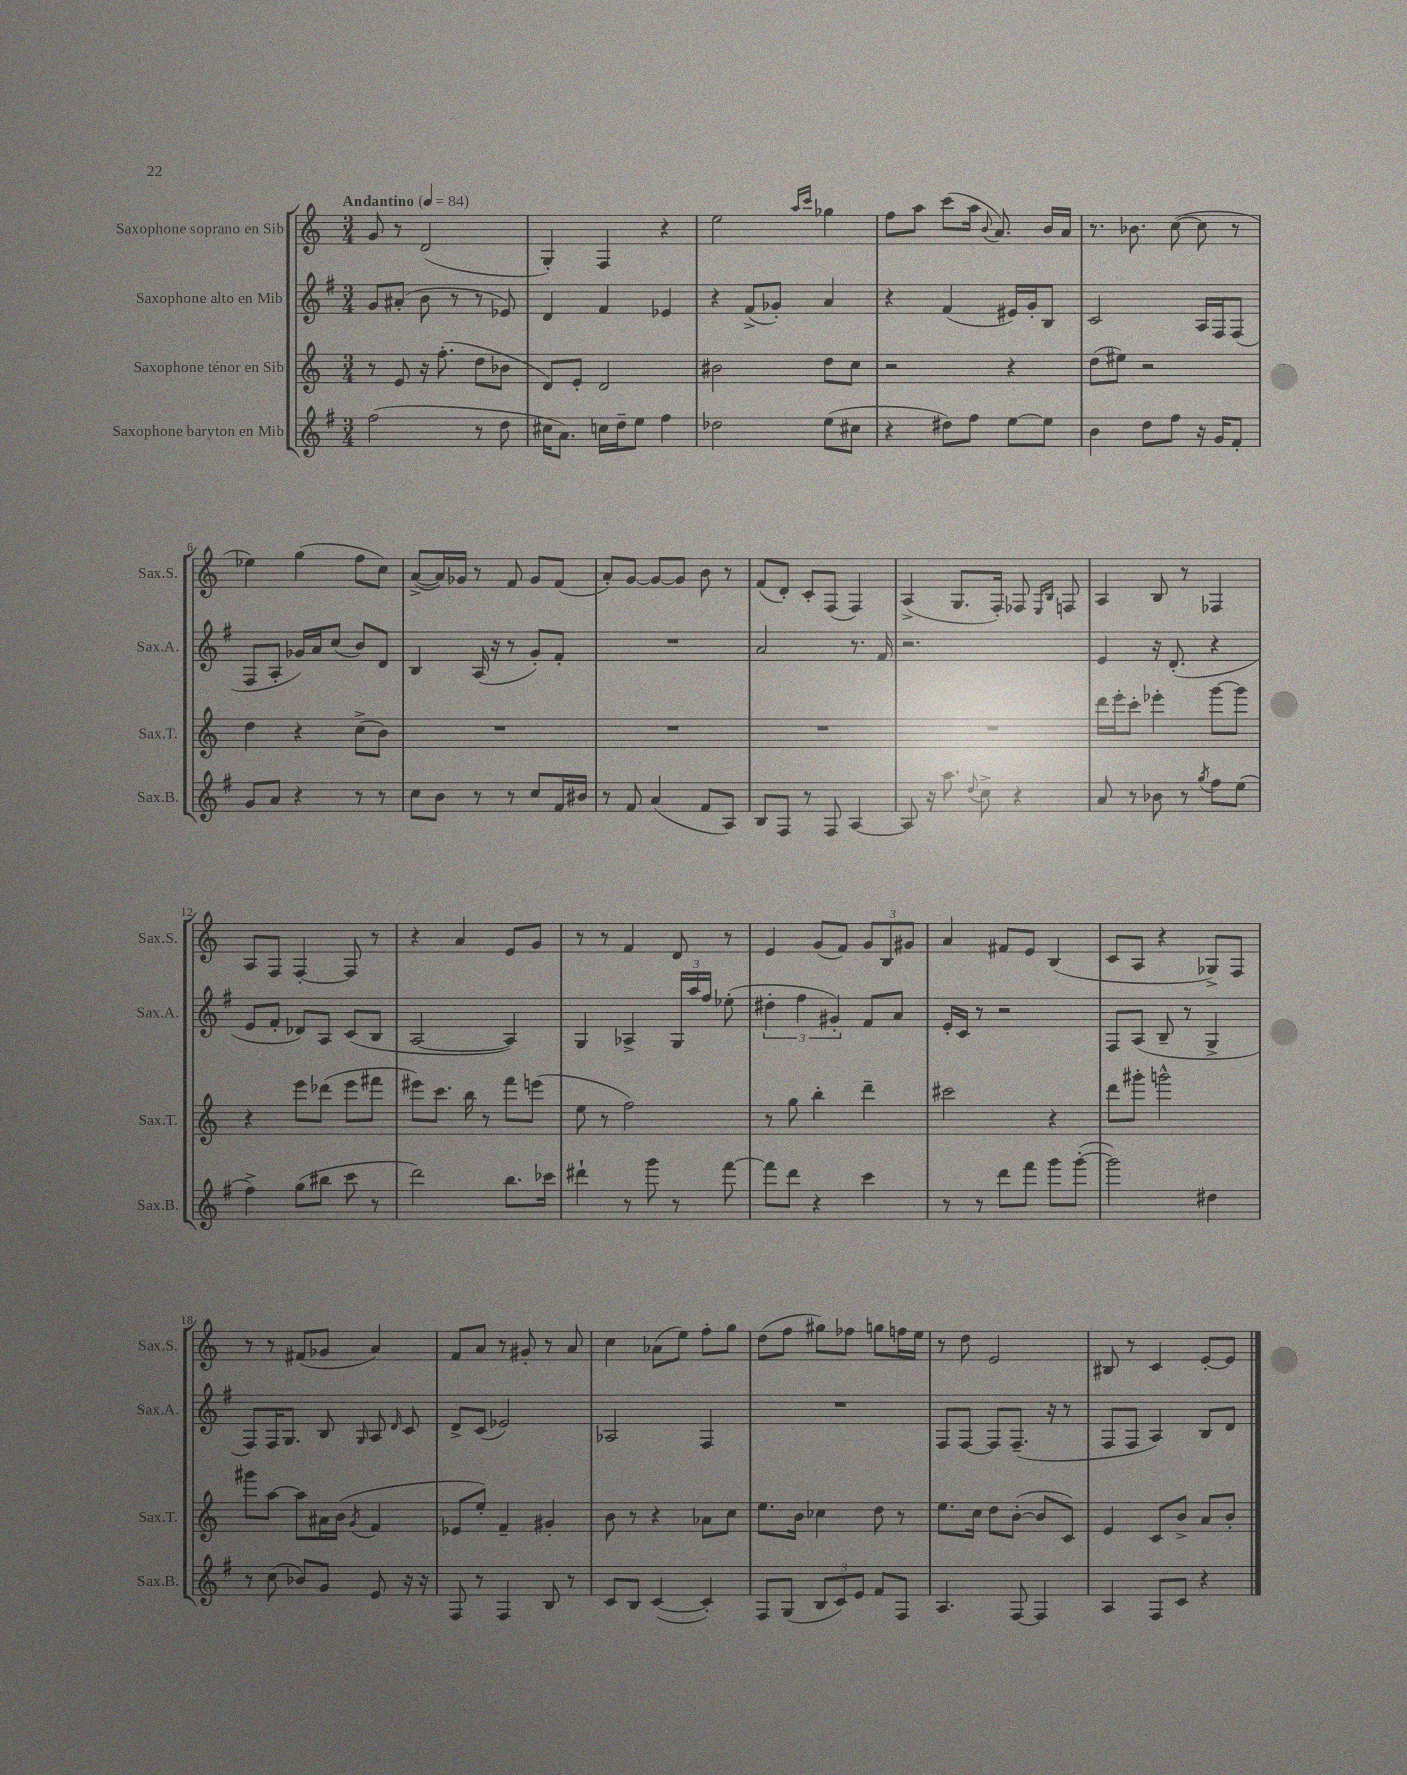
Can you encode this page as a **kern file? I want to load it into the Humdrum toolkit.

**kern	**kern	**kern	**kern
*staff4	*staff3	*staff2	*staff1
*clefG2	*clefG2	*clefG2	*clefG2
*k[f#]	*k[]	*k[f#]	*k[]
*M3/4	*M3/4	*M3/4	*M3/4
*MM84	*MM84	*MM84	*MM84
(2ff#	8r	8g	8g
.	8e	(8a#'	8r
.	16r	8b	(2d
.	(8.ff'	.	.
.	.	8r	.
8r	8dd	8r	.
8dd	8b-	8e-)	.
=	=	=	=
16cc#	8d)	4d	4G')
8.a)	.	.	.
.	8e'	.	.
16cc	2d	4f#	4F
16dd~	.	.	.
8ee	.	.	.
4ff#	.	4e-	4r
=	=	=	=
2dd-	2b#	4r	2ee
.	.	(8f#^	.
.	.	8g-')	.
.	.	.	16qqaa
.	.	.	16qqccc
(8ee	8dd	4a	4gg-
8cc#	8cc	.	.
=	=	=	=
4r	2r	4r	8ff
.	.	.	8aa
8dd#)	.	(4f#	(8ccc
8ff#	.	.	16aa
.	.	.	8qqb
.	.	.	8.a)
[8ee	4r	16e#)	.
.	.	16g'	.
8ee]	.	8B	16b
.	.	.	16a
=	=	=	=
4b	(8dd	2c	8.r
.	8ee#)	.	.
.	.	.	8.b-
8dd	2r	.	.
8ff#	.	.	([8cc
16r	.	16A	8cc]
16g	.	16F#	.
8f#'	.	(8F#	8r
=	=	=	=
8g	4dd	8F#	4ee-)
8a	.	8A'	.
4r	4r	16g-)	(4gg
.	.	16a	.
.	.	(8cc	.
8r	(8cc^	8b)	8ff
8r	8b)	8d	8cc)
=	=	=	=
8cc	2.r	4B	([8a^
8b	.	.	16a])
.	.	.	16g-
8r	.	(16A	8r
.	.	16r	.
8r	.	8r	8f
8cc	.	8g')	8g-
16f#	.	8f#'	(8f
16b#	.	.	.
=	=	=	=
8r	2.r	2.r	8a')
8f#	.	.	[8g
(4a	.	.	8g_
.	.	.	8g]
8f#	.	.	8b
8A)	.	.	8r
=	=	=	=
8B	2.r	2a	(8f
8F#	.	.	8d')
8r	.	.	8c'
8F#	.	.	(8F
[4A	.	8.r	4F)
.	.	16f#	.
=	=	=	=
8A]	2.r	2.r	(4A^
16r	.	.	.
8.aa	.	.	.
.	.	.	8.G
8qqdd	.	.	.
8cc^	.	.	.
.	.	.	16F')
4r	.	.	8F-
.	.	.	16qqE
.	.	.	16qqB
.	.	.	8F
=	=	=	=
8a	16ddd	4e	4A
.	16eee'	.	.
8r	8ccc'	.	.
8b-	4eee-'	16r	8B
.	.	(8.d'	.
8r	.	.	8r
8qgg	.	.	.
8ff#	[8ggg	4r	4F-
(8ee	8ggg]	.	.
=	=	=	=
4ff#^)	4r	8e	8A
.	.	8f#'	8F
(8gg	8eee	8d-)	[4F'
8bb#	(8ddd-	8A	.
8ccc	8eee	(8c	8F]
8r	8fff#	8B	8r
=	=	=	=
2ddd)	8eee#)	[2A	4r
.	8.ccc	.	.
.	.	.	4a
.	16bb	.	.
.	8r	.	.
8.bb	8fff	4A])	8e
.	(8eee	.	8g
16ccc-	.	.	.
=	=	=	=
4ddd#`	8ee	4G	8r
.	8r	.	8r
8r	2ff)	4A-^	4f
8ggg	.	.	.
8r	.	24G	8d
.	.	24aa	.
.	.	24ff#	.
[8fff#	.	(8ee-'	8r
=	=	=	=
8fff#]	8r	6dd#'	4e
8ddd	8gg	.	.
.	.	6ff#	.
4r	4bb'	.	(8g
.	.	6g#')	.
.	.	.	8f)
4ccc	4ddd~	8f#	12g
.	.	.	12B
.	.	8a	.
.	.	.	12g#
=	=	=	=
8r	2ccc#	16e'	4a
.	.	16c	.
8r	.	8r	.
8ddd	.	2r	8f#
8fff#	.	.	8e
8ggg	4r	.	(4B
([8ggg'	.	.	.
=	=	=	=
2ggg])	8ddd	8F#	8c
.	8ggg#'	(8A	8A
.	2ggg^^	8B~	4r
.	.	8r	.
4dd#	.	4G^	8G-^)
.	.	.	8F
=	=	=	=
8r	8ggg#	8F#)	8r
(8cc	[8aa	16F#	8r
.	.	8.G	.
8b-)	8aa]	.	(8f#
8g	16a#	8B	8g-
.	(16b	.	.
.	8qg	16qqG	.
8e	4f	8A	4a)
.	.	16qqd	.
16r	.	8c	.
16r	.	.	.
=	=	=	=
8F#	8e-	8d^	8f
8r	8ee')	(8c	8a
4F#	4f~	2e-)	8r
.	.	.	8g#'
8B	4g#'	.	8r
8r	.	.	8a
=	=	=	=
8c	8b	2A-	4cc
8B	8r	.	.
([4c	4r	.	(8a-
.	.	.	8ee)
4c'])	8a-	4F#	8ff'
.	8cc	.	8gg
=	=	=	=
8F#	8.ee	2.r	(8dd
(8G	.	.	8ff
.	16b	.	.
12B	4cc-	.	8gg#)
12c)	.	.	.
.	.	.	8ff-
12e	.	.	.
8f#	8dd	.	8gg
8F#	8r	.	16ff
.	.	.	16ee
=	=	=	=
4.A	8.ee	8F#	8r
.	.	[8F#	8dd
.	16cc	.	.
.	8dd	8F#]	2e
[8F#	([8b'	(8.F#~	.
4F#]	8b]	.	.
.	.	16r	.
.	8c)	8r	.
=	=	=	=
4A	4e	8F#	8B#
.	.	8F#	8r
8F#	8c	4A)	4c
8c	8b^	.	.
4r	8a	8B	[8e'
.	8b'	8d	8e]
==	==	==	==
*-	*-	*-	*-
